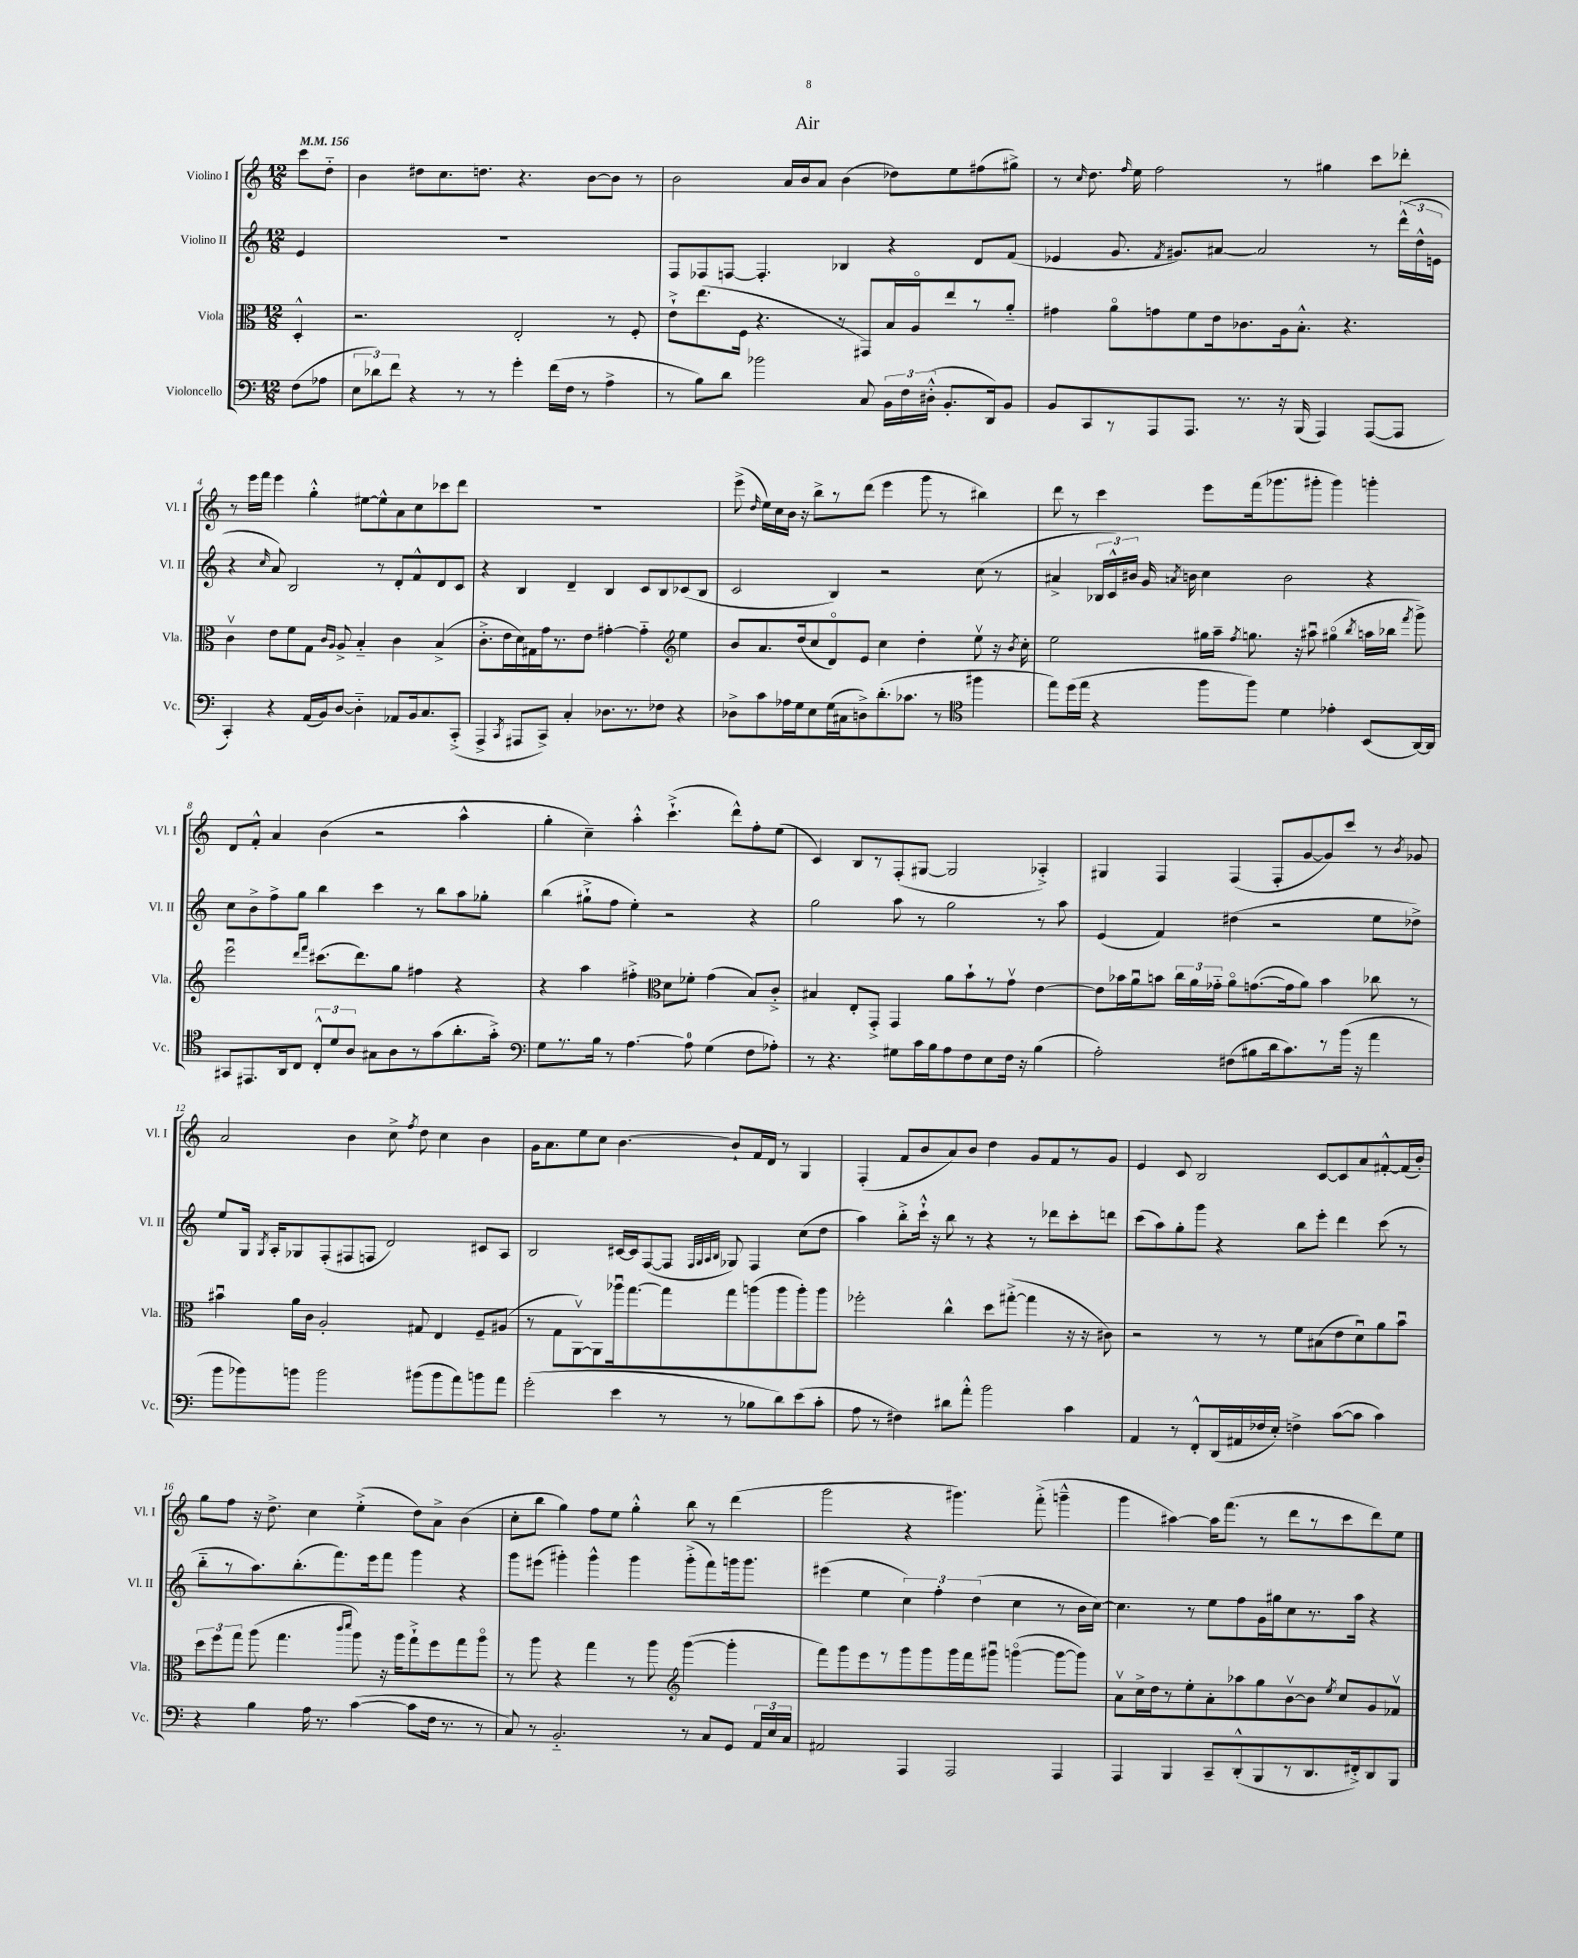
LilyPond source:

\header { title = "Air" }
<<
\new StaffGroup <<
\new Staff = "s0" \with { instrumentName = "Violino I" shortInstrumentName = "Vl. I" } {
    \clef treble \key c \major \numericTimeSignature \time 12/8 \partial 4 \tempo 4 = 156
    \autoBeamOff c'''8[ d''8]-_ |
    b'4 dis''8[ c''8. d''8.] r4. b'8[~ b'8] r8 |
    b'2 a'16[ b'16 a'8] b'4( des''8[) e''8 fis''8( gis''8]->) |
    r8 \grace { c''16 } d''8. \grace { f''16 } e''16 f''2 r8 gis''4 c'''8[ des'''8]-. |
    r8 e'''16[ f'''16] e'''4 g''4-.-^ eis''8[~ eis''8-^ a'8 c''8 ces'''8 d'''8] |
    R1. |
    e'''8->( \grace { d''16 } e''16[) c''16 b'16] r16 b''8[-> r8 d'''8]( e'''4 g'''8 r8 bis''4) |
    d'''8 r8 c'''4 e'''8[ f'''16( ges'''8. gis'''8]-. gis'''4) g'''4-. |
    d'8[ f'8]-.-^ a'4 b'4( r2 a''4-^ |
    g''4-. c''4--) a''4-.-^ c'''4.-!->( d'''8[-^) f''8-. e''8]( |
    c'4) b8[ r8 f8-.( gis8]~ gis2 aes4-.->) |
    gis4 f4 f4( f8[-. g'8~ g'8) c'''8] r8 \acciaccatura { b'8 } ges'8 |
    a'2 b'4 c''8-> \acciaccatura { f''8 } d''8 c''4 b'4 |
    g'16[ a'8. e''8 c''8] b'4.~ b'8[-! f'16 d'16] r8 g4 |
    f4-.( f'8[ b'8 a'8) b'8] d''4 g'8[ f'8 r8 g'8] |
    e'4 c'8 b2 c'8[~ c'8 a'8 fis'8~-.-^ fis'16( b'16]-.) |
    g''8[ f''8] r16 d''8.-> c''4 e''4-.->( d''8[) a'8]-> b'4( |
    c''8[-. b''8] g''4) f''8[ e''8] g''4-.-^ b''8 r8 d'''4( |
    g'''2 r4 gis'''4.) f'''8-.->( g'''4---^ |
    g'''4 ais''4~) ais''16[ f'''8.]( r8 d'''8[ r8 c'''8 d'''8) e''8] \bar "|." |
}
\new Staff = "s1" \with { instrumentName = "Violino II" shortInstrumentName = "Vl. II" } {
    \clef treble \key c \major \numericTimeSignature \time 12/8 \partial 4
    \autoBeamOff e'4 |
    R1. |
    f8[ fes8 f8]~ f4.-. bes4 r4 d'8[ f'8]( |
    ees'4 g'8. \acciaccatura { f'8 } gis'8.[) ais'8]~ ais'2 r8 \tuplet 3/2 { d'''16[-^( d''16-^ e'16] } |
    r4 \grace { c''16 } a'8) b2 r8 d'8[-. f'8-^ d'8 c'8] |
    r4 b4 d'4-- b4 c'8[ b8 ces'8( b8] |
    c'2 b4) r2 c''8( r8 |
    ais'4-> \tuplet 3/2 { bes16[ c'16-^) bis'16] } g'16 \acciaccatura { a'8 } b'16 c''4 b'2 r4 |
    c''8[ b'8-> f''8-> g''8] b''4 c'''4 r8 b''8[ a''8 ges''8]-. |
    b''4( gis''8[-!-> f''8] e''4-.) r2 r4 |
    g''2 a''8 r8 g''2 r8 a''8 |
    e'4( f'4) dis''4( r2 e''8[ des''8]->) |
    e''8[ g16] \acciaccatura { g8 } a16[-. ges8 f8-.( fis8 f8] d'2) cis'8[ a8] |
    b2 cis'16[~ cis'16 f8~( f8] \grace { f32[ g32 a32 b32] } ges8) f4 c''8[( d''8] |
    a''4) b''8[-.-> c'''16]-!-^ r16 b''8 r8 r4 r8 des'''8[ c'''8-. d'''8] |
    c'''8[( a''8) g''8-. g'''8] r4 b''8[ e'''8]-. d'''4 c'''8( r8 |
    b''8[-_ r8 a''8.) b''8.-.( f'''8.) e'''16 f'''8] g'''4 r4 |
    g'''8[ eis'''8]( gis'''4-.) gis'''4-^ gis'''4 gis'''8[-.->( f'''8) g'''16 g'''8.] |
    eis'''4( e''4 \tuplet 3/2 { c''4) f''4-. d''4( } c''4 r8 b'16[ c''16]~) |
    c''4. r8 e''8[ f''8 g'16 gis''16 c''8 r8. a''16] r4 \bar "|." |
}
\new Staff = "s2" \with { instrumentName = "Viola" shortInstrumentName = "Vla." } {
    \clef alto \key c \major \numericTimeSignature \time 12/8 \partial 4
    \autoBeamOff d4-.-^ |
    r2. e2-. r8 f8-. |
    e'8[-!-> e''8.( f16] r4. r8 gis,8[) b16 a16\flageolet e''8 r8 a'8]-_ |
    gis'4 a'8[\flageolet g'8 f'8 e'16 ces'8. a16 b8.]-.-^ r4. |
    c'4\upbow e'8[ f'8 g8] \grace { c'16[ a16] } a8-> b4-_ c'4 b4->( |
    c'8.[-.-> e'16 d'16) gis16 g'16 r8. e'8] gis'4~-. gis'4-_ \clef treble e''4 |
    b'8[ a'8. d''16( c''8 d'8\flageolet) e'8] c''4 d''4-. e''8\upbow r16 \acciaccatura { b'8 } c''16-. |
    e''2 gis''16[ a''16]-- \acciaccatura { f''8 } g''8. r16 ais''8\downbow gis''4\flageolet( \acciaccatura { b''8 } a''16[ bes''16] \acciaccatura { f'''8 } g'''8->) |
    e'''2\downbow \grace { d'''16[ f'''16] } cis'''8.[( d'''8.) g''8] fis''4 r4 |
    r4 a''4 fis''4-.-> \clef alto d'8[ fes'8]-. g'4( b8[) c'8]-.-> |
    bis4 e8[-. g,8]-.-> g,4 a'8[ b'8-! r8 g'8]\upbow e'4~ |
    e'8[ bes'16 a'16\downbow b'8] \tuplet 3/2 { c''16[ a'16 ges'16]-_ } a'8[\flageolet g'8.~( g'16 a'8]) b'4 ces''8 r8 |
    bis'4\downbow a'16[ c'16] a2-. gis8 e4 f8[-- ais8]( |
    r8 g8[ a,8~\upbow) a,8 aes''16\downbow g''8.~ g''8 g''8 a''8( a''8 a''8-.) a''8] |
    fes''2-. c''4-^ d''8[ gis''8]~-.->( gis''4 r16 r16 cis'8) |
    r2 r8 r8 f'8[ bis8( e'8 d'8\downbow) a'8 b'8]\downbow |
    \tuplet 3/2 { d''8[ f''8 g''8] } a''8( g''4. \grace { c'''16[ d'''16] } a''8) r16 a''16[ g''8-!-> f''8 g''8 a''8]\flageolet |
    r8 a''8 r4 g''4 r8 a''8 \clef treble g'''4~( g'''4-. |
    f'''8[) g'''8 e'''8 r8 g'''8 g'''8 g'''16 f'''16 gis'''8]\downbow g'''4~\flageolet( g'''8[~ g'''8]) |
    a'8[\upbow c''16-> d''16 r8 e''8-. a'8-. aes''8 g''8 b'8~\upbow b'8] \acciaccatura { e''8 } c''8[ g'8 fes'8]\upbow \bar "|." |
}
\new Staff = "s3" \with { instrumentName = "Violoncello" shortInstrumentName = "Vc." } {
    \clef bass \key c \major \numericTimeSignature \time 12/8 \partial 4
    \autoBeamOff f8[( aes8] |
    \tuplet 3/2 { e8[ des'8) f'8] } r4 r8 r8 g'4-. f'16[( f16] r8 a4-> |
    r8 b8[) d'8] bes'2 c8 \tuplet 3/2 { b,16[ f16 dis16]-.-^( } b,8.[-. d,16) b,8] |
    b,8[ c,8 r8 a,,8 a,,8.] r8. r16 b,,16( a,,4) a,,8[~( a,,8] |
    c,4-.) r4 a,16[( b,16) d8]~ d4-_ aes,8[ b,16 c8. c,8]-.->( |
    a,,4-> \acciaccatura { c,8 } ais,,8[ c,8]->) c4-. des8.[ r8. fes8] r4 |
    des8[-> c'8 aes16 g16 e8 g16( cis16 d8->) d'8.-.( ces'8.] r8 \clef tenor fis''4 |
    e''8[) d''16( e''16] r4 f''8[ f''8]) d'4 ees'4-. b,8[( a,16~) a,16] |
    gis,8[ eis,8. a,16 c8] \tuplet 3/2 { c8[-.-^ d'8 a8] } gis8[ a8 r8 g'8( a'8.-. g'16]-.->) |
    \clef bass g8[ r8. b16] r8 a4.~ a8-0 g4( f8[ aes8]-.) |
    r8 r4. gis8[ c'16 b16 a8 f8 e8 f16] r16 b4( |
    a2-.) fis8[( bis8 d'16 c'8.) r8 b'16]( r16 a'4 |
    b'8[ bes'8) b'8] b'2 bis'8[( bis'8 a'8) b'8 a'8] |
    g'2-.( e'4 r8 r8 bes8[ d'8) e'8( c'8]-. |
    a8 r8 fis4) dis'8[ a'8]-.-^ b'2 c'4 |
    a,4 r8 f,8[-.-^ d,16( ais,16 fes16 e16]-.) f4-> c'8[~( c'8] c'4) |
    r4 b4 a16 r8. c'4~( c'8[ f16] r8. r8 |
    c8) r8 b,2.-_ r8 c8[ g,8] \tuplet 3/2 { a,16[ e16 c16] } |
    ais,2 a,,4 a,,2 a,,4 |
    a,,4 b,,4 c,8[-- d,8-.-^( b,,8 r8 d,8. fis,16-.->) d,8 b,,8] \bar "|." |
}
>>
>>
